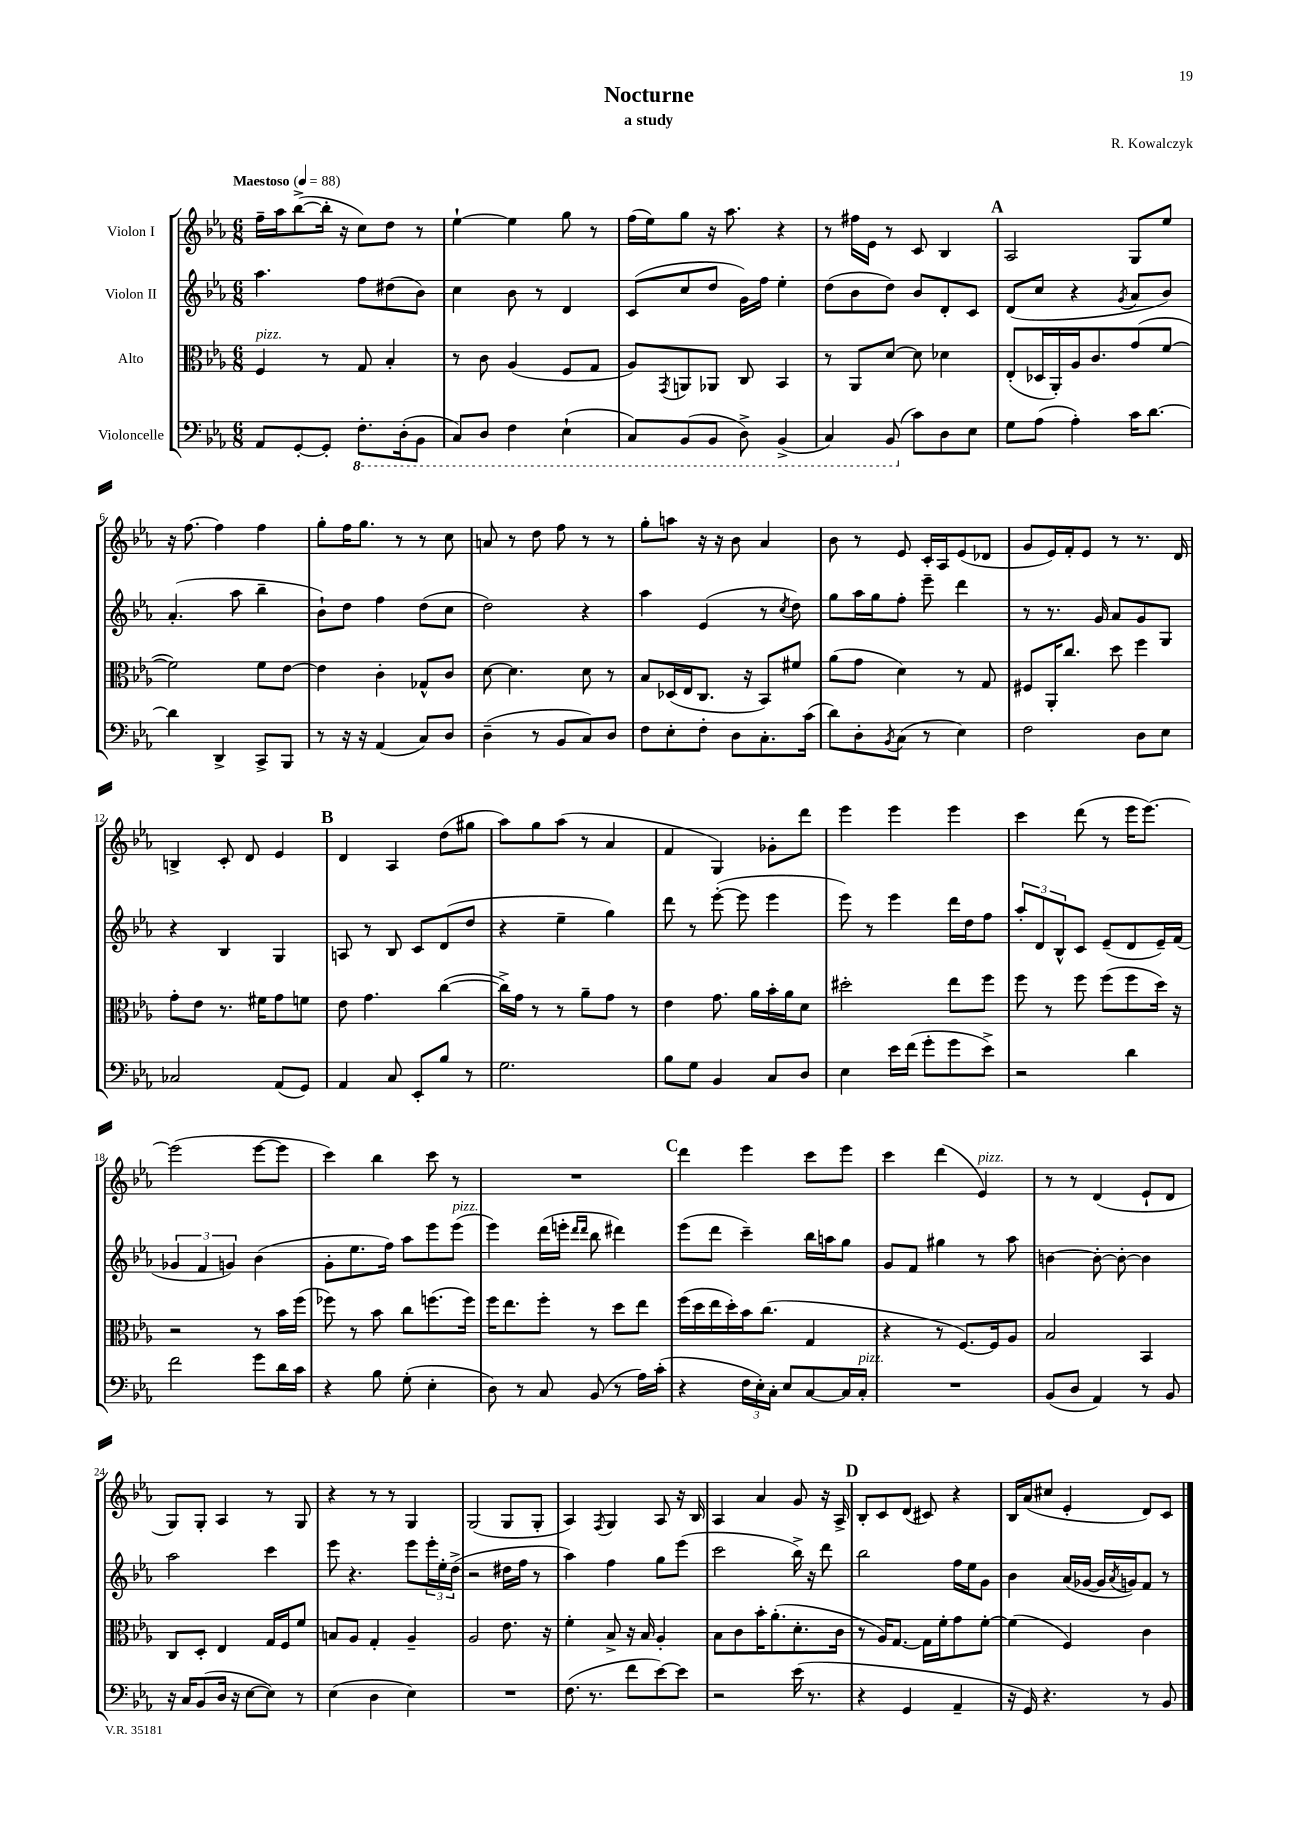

**kern	**kern	**kern	**kern
*staff4	*staff3	*staff2	*staff1
*clefF4	*clefC3	*clefG2	*clefG2
*k[b-e-a-]	*k[b-e-a-]	*k[b-e-a-]	*k[b-e-a-]
*M6/8	*M6/8	*M6/8	*M6/8
*MM88	*MM88	*MM88	*MM88
8AA-	4F	4.aa-	16ff~
.	.	.	16aa-
[8GG'	.	.	([8bb-^
8GG']	8r	.	16bb-']
.	.	.	16r
8.FF'	8G	8ff	8cc)
.	4B-'	(8dd#	8dd
(16DD'	.	.	.
8BBB-	.	8b-)	8r
=	=	=	=
8CC)	8r	4cc	[4ee-`
8DD	8c	.	.
4FF	(4A-	8b-	4ee-]
.	.	8r	.
(4EE-`	8F	4d	8gg
.	8G	.	8r
=	=	=	=
8CC)	8A-)	(8c	(16ff
.	.	.	16ee-)
.	8qGG	.	.
(8BBB-	8AA	8cc	8gg
8BBB-	8AA-	8dd	16r
.	.	.	8.aa-
8DD^)	8C	16g)	.
.	.	16ff	.
(4BBB-^	4BB-	4ee-'	4r
=	=	=	=
4CC)	8r	(8dd	8r
.	8AA-	8b-	16ff#
.	.	.	16e-
(8BBB-	[8d	8dd)	8r
8c)	8d]	8b-	8c
8D	4d-	8d'	4B-
8E-	.	8c	.
=	=	=	=
8G	(8E-'	(8d	2A-
(8A-	16D-	8cc	.
.	16AA-')	.	.
4A-')	16A-	4r	.
.	8.c	.	.
.	.	8qg	.
16c	(8g	8a-	8G
[8.d	.	.	.
.	[8f	8b-)	8ee-
=	=	=	=
4d]	2f])	(4.a-'	16r
.	.	.	[8.ff
4DD^	.	.	4ff]
.	.	8aa-	.
8CC^	8f	4bb-~	4ff
8BBB-	[8e-	.	.
=	=	=	=
8r	4e-]	8b-`)	8gg'
16r	.	8dd	16ff
16r	.	.	8.gg
(4AA-	4c'	4ff	.
.	.	.	8r
8C)	8G-^^	(8dd	8r
8D	8c	8cc	8cc
=	=	=	=
(4D~	[8d	2dd)	8a
.	4.d]	.	8r
8r	.	.	8dd
8BB-	.	.	8ff
8C)	8d	4r	8r
8D	8r	.	8r
=	=	=	=
8F	8B-	4aa-	8gg'
8E-'	(16D-	.	8aa
.	16E-	.	.
8F'	8.C	(4e-	16r
.	.	.	16r
8D	.	.	8b-
.	16r	.	.
8.C'	8BB-)	8r	4a-
.	.	8qcc	.
.	8f#	8dd)	.
(16c	.	.	.
=	=	=	=
8d)	(8a-	8gg	8b-
8D'	8g	16aa-	8r
.	.	16gg	.
8qBB-	.	.	.
(8C	4d)	8ff'	8e-
8r	.	8eee-~	16c'
.	.	.	16A-
4E-)	8r	4ddd	(8e-
.	8G	.	8d-
=	=	=	=
2F	8F#	8r	8g
.	16AA-'	8.r	16e-)
.	8.cc	.	16f'
.	.	.	8e-
.	.	16g	.
.	8dd	8a-	8r
8D	4ff	8g	8.r
8E-	.	8G	.
.	.	.	16d
=	=	=	=
2C-	8g'	4r	4B^
.	8e-	.	.
.	8.r	4B-	8c'
.	.	.	8d
.	16f#	.	.
(8AA-	8g	4G	4e-
8GG)	8f	.	.
=	=	=	=
4AA-	8e-	8A	4d
.	4.g	8r	.
8C	.	8B-	4A-
8EE-'	.	8c	.
8B-	([4cc	(8d	(8dd
8r	.	8dd	8gg#
=	=	=	=
2.G	16cc^])	4r	8aa-)
.	16g	.	.
.	8r	.	8gg
.	8r	4ee-~	(8aa-
.	8a-~	.	8r
.	8g	4gg)	4a-
.	8r	.	.
=	=	=	=
8B-	4e-	8ddd	4f
8G	.	8r	.
4BB-	8.g	([8eee-'	4G)
.	.	8eee-]	.
.	16a-	.	.
8C	16b-'	4eee-	8g-'
.	16a-	.	.
8D	8d	.	8ddd
=	=	=	=
4E-	2dd#'	8eee-)	4eee-
.	.	8r	.
16e-	.	4eee-	4eee-
(16f	.	.	.
8g'	.	.	.
8g	8ee-	16ddd	4eee-
.	.	16dd	.
8e-^)	8ff	8ff	.
=	=	=	=
2r	8ff	12aa-'	4ccc
.	.	12d	.
.	8r	.	.
.	.	12B-^^	.
.	8ff	8c	(8ddd
.	(8ff	(8e-~	8r
4d	8ff	8d	16eee-
.	.	.	[8.eee-)
.	16dd)	16e-~)	.
.	16r	(16f	.
=	=	=	=
2f	2r	6g-	(2eee-]
.	.	6f	.
.	.	6g)	.
8g	8r	(4b-	[8eee-
16d	16b-	.	8eee-]
16c	(16ff	.	.
=	=	=	=
4r	8ff-)	8g'	4ccc)
.	8r	8.ee-	.
8B-	8b-	.	4bb-
.	.	16ff)	.
(8G'	8cc	8aa-	.
4E-'	(8.ff	8eee-	8ccc
.	.	(8eee-	8r
.	16ff)	.	.
=	=	=	=
8D)	16ff	4eee-)	2.r
.	8.ee-	.	.
8r	.	.	.
8C	8ff'	(16ddd	.
.	.	16eee'	.
.	.	16qqddd	.
.	.	16qqddd	.
(8BB-	8r	8bb-	.
8r	8dd	4ddd#)	.
16A-)	8ee-	.	.
(16c'	.	.	.
=	=	=	=
4r	(16ff	(8eee-	4ddd
.	16dd	.	.
.	16ee-	8ddd	.
.	16dd')	.	.
24F	16b-	4ccc~)	4eee-
24E-')	.	.	.
.	(8.cc	.	.
24C'	.	.	.
8E-	.	.	.
[8C	4G	16bb-	8ccc
.	.	16aa	.
16C]	.	8gg	8eee-
16C'	.	.	.
=	=	=	=
2.r	4r	8g	4ccc
.	.	8f	.
.	8r	4gg#	(4ddd
.	[8.F)	.	.
.	.	8r	4e-)
.	16F]	.	.
.	8A-	8aa-	.
=	=	=	=
(8BB-	2B-	[4b	8r
8D	.	.	8r
4AA-)	.	8b'_	(4d
.	.	8b'_	.
8r	4BB-	4b]	8e-`
8BB-	.	.	8d
=	=	=	=
16r	8C	2aa-	8G)
16C	.	.	.
(8BB-	8D'	.	8G'
16D	4E-	.	4A-
16r	.	.	.
[8E-	.	.	.
8E-])	16G	4ccc	8r
.	16F	.	.
8r	8f	.	8G
=	=	=	=
(4E-	8B	8eee-	4r
.	8A-	4.r	.
4D	4G'	.	8r
.	.	.	8r
4E-)	4A-~	8eee-	4G
.	.	24eee-'	.
.	.	24ee-'	.
.	.	(24dd^	.
=	=	=	=
2.r	2A-	2r	(2G
.	8.e-	16dd#	8G
.	.	16ff	.
.	.	8r	8G'
.	16r	.	.
=	=	=	=
(8.F	4f'	4aa-)	4A-)
8.r	.	.	.
.	.	.	8qF
.	8B-^	4ff	4G
8f	16r	.	.
.	16B-	.	.
[8e-)	4A-'	8gg	8A-
8e-]	.	(8eee-	16r
.	.	.	16B-
=	=	=	=
2r	8B-	2ccc	4A-
.	8c	.	.
.	16b-'	.	4a-
.	(8.a-'	.	.
(16e-	8.d'	16bb-^)	8g
8.r	.	16r	.
.	.	8ddd	16r
.	16c	.	16A-^
=	=	=	=
4r	8r	2bb-	8B-'
.	16A-)	.	8c
.	[8.G	.	.
4GG	.	.	(8d
.	16G]	.	8c#)
.	16f'	.	.
4AA-~	8g	16ff	4r
.	.	16ee-	.
.	[8f'	8g	.
=	=	=	=
16r	(4f]	4b-	16B-
16GG)	.	.	(16a-
4.r	.	.	8cc#
.	4F)	(16a-	4e-'
.	.	[16g-	.
.	.	16g-]	.
.	.	8qa-	.
.	.	16g)	.
8r	4c	8f	8d)
8BB-	.	8r	8c
==	==	==	==
*-	*-	*-	*-
